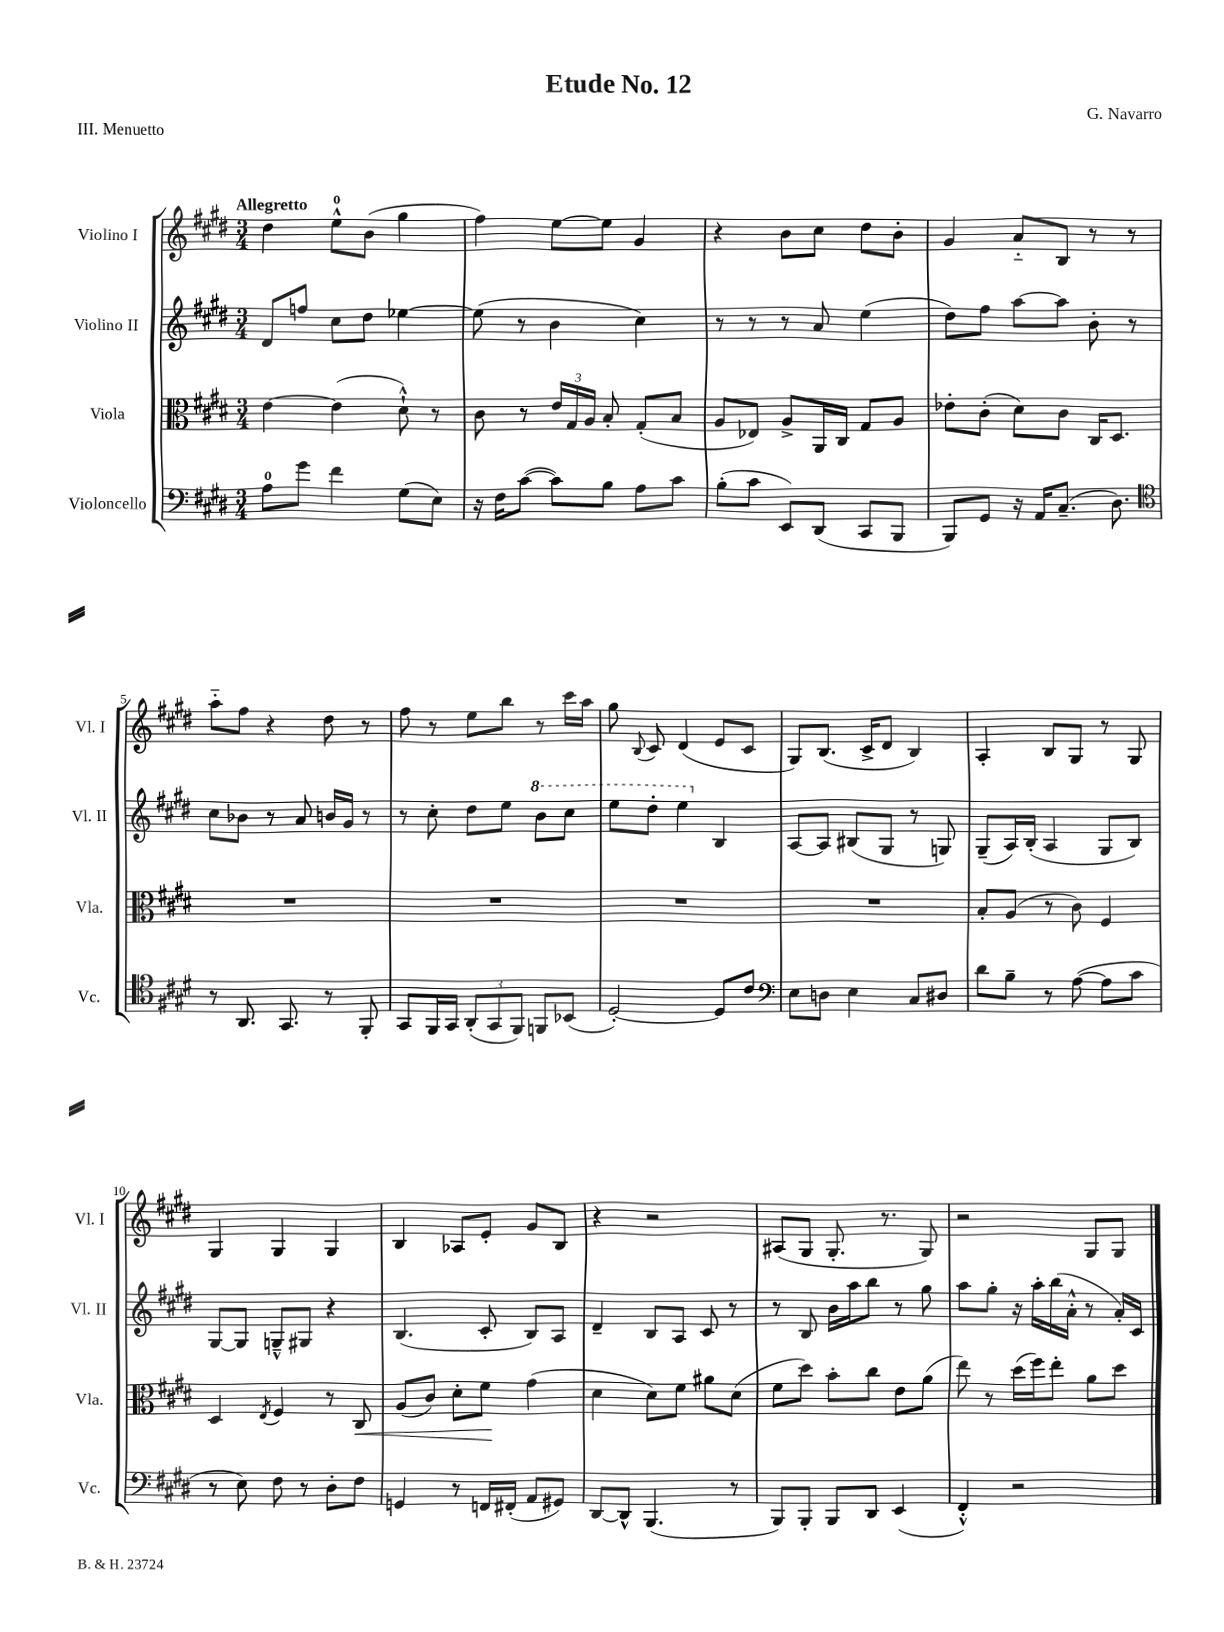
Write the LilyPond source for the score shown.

\header { title = "Etude No. 12" composer = "G. Navarro" piece = "III. Menuetto" }
<<
\new StaffGroup <<
\new Staff = "s0" \with { instrumentName = "Violino I" shortInstrumentName = "Vl. I" } {
    \clef treble \key e \major \numericTimeSignature \time 3/4 \tempo "Allegretto"
    \autoBeamOff dis''4 e''8[-0-^ b'8]( gis''4 |
    fis''4) e''8[~ e''8] gis'4 |
    r4 b'8[ cis''8] dis''8[ b'8]-. |
    gis'4 a'8[-_ b8] r8 r8 |
    a''8[-_ fis''8] r4 dis''8 r8 |
    fis''8 r8 e''8[ b''8] r8 cis'''16[ a''16] |
    gis''8 \appoggiatura { b8 } cis'8 dis'4( e'8[ cis'8] |
    gis8[) b8.]( cis'16[-> dis'8] b4) |
    a4-. b8[ gis8] r8 gis8 |
    gis4 gis4 gis4 |
    b4 aes8[ e'8]-. gis'8[ b8] |
    r4 r2 |
    ais8[( gis8] gis8.-. r8. gis8) |
    r2 gis8[ gis8] \bar "|." |
}
\new Staff = "s1" \with { instrumentName = "Violino II" shortInstrumentName = "Vl. II" } {
    \clef treble \key e \major \numericTimeSignature \time 3/4
    \autoBeamOff dis'8[ f''8] cis''8[ dis''8] ees''4~ |
    ees''8( r8 b'4 cis''4) |
    r8 r8 r8 a'8 e''4( |
    dis''8[) fis''8] a''8[~ a''8] b'8-. r8 |
    cis''8[ bes'8] r8 a'8 b'16[ gis'16] r8 |
    r8 cis''8-. dis''8[ e''8] \ottava #1 b''8[ cis'''8] |
    e'''8[ dis'''8]-. e'''4 \ottava #0 b4 |
    a8[~ a8] bis8[( gis8] r8 g8) |
    gis8[--( a16) b16]-.( a4 gis8[ b8]) |
    gis8[~ gis8] g8[---^ gis8] r4 |
    b4.( cis'8-. b8[) a8] |
    dis'4-- b8[ a8] cis'8 r8 |
    r8 b8 b'16[ a''16 b''8] r8 gis''8 |
    a''8[ gis''8]-. r16 a''16[-. b''16( a'16]-.-^ r8 a'16[-.) cis'16] \bar "|." |
}
\new Staff = "s2" \with { instrumentName = "Viola" shortInstrumentName = "Vla." } {
    \clef alto \key e \major \numericTimeSignature \time 3/4
    \autoBeamOff e'4~ e'4( dis'8-!-^) r8 |
    cis'8 r8 \tuplet 3/2 { e'16[ gis16 a16] } b8-. gis8[-.( b8] |
    a8[ ees8]) a8[-> a,16 cis16] gis8[ a8] |
    ees'8[-. cis'8]-.( dis'8[) cis'8] cis16[ dis8.] |
    R2. |
    R2. |
    R2. |
    R2. |
    b8[-. a8]( r8 cis'8) fis4 |
    dis4 \acciaccatura { e8 } fis4 r8 cis8\< |
    a8[( cis'8]) dis'8[-. fis'8]\! gis'4( |
    dis'4 dis'8[) fis'8] ais'8[ dis'8]( |
    fis'8[ dis''8]) b'8[-. cis''8] e'8[ a'8]( |
    e''8) r8 dis''16[( fis''16) e''8]-. a'8[ dis''8] \bar "|." |
}
\new Staff = "s3" \with { instrumentName = "Violoncello" shortInstrumentName = "Vc." } {
    \clef bass \key e \major \numericTimeSignature \time 3/4
    \autoBeamOff a8[-0 gis'8] fis'4 gis8[( e8]) |
    r16 fis16[ cis'8]~( cis'8[) b8] a8[ cis'8] |
    b8[-.( cis'8] e,8[) dis,8]( cis,8[ b,,8] |
    b,,8[) gis,8] r16 a,16[ cis8.]--( dis8.) |
    \clef tenor r8 a,8. gis,8. r8 fis,8-. |
    gis,8[ fis,16 gis,16] \tuplet 3/2 { a,8[-.( gis,8 fis,8]) } f,8[ bes,8]( |
    dis2~-.) dis8[ cis'8] |
    \clef bass e8[ d8] e4 cis8[ dis8] |
    dis'8[ b8]-- r8 a8~( a8[ cis'8] |
    r8 e8) fis8 r8 dis8[-. fis8] |
    g,4 r8 f,16[ fis,16]-.( a,8[ gis,8]) |
    dis,8[~ dis,8]-^ b,,4.( r8 |
    b,,8[) b,,8]-. b,,8[ dis,8] e,4( |
    fis,4-.-^) r2 \bar "|." |
}
>>
>>
